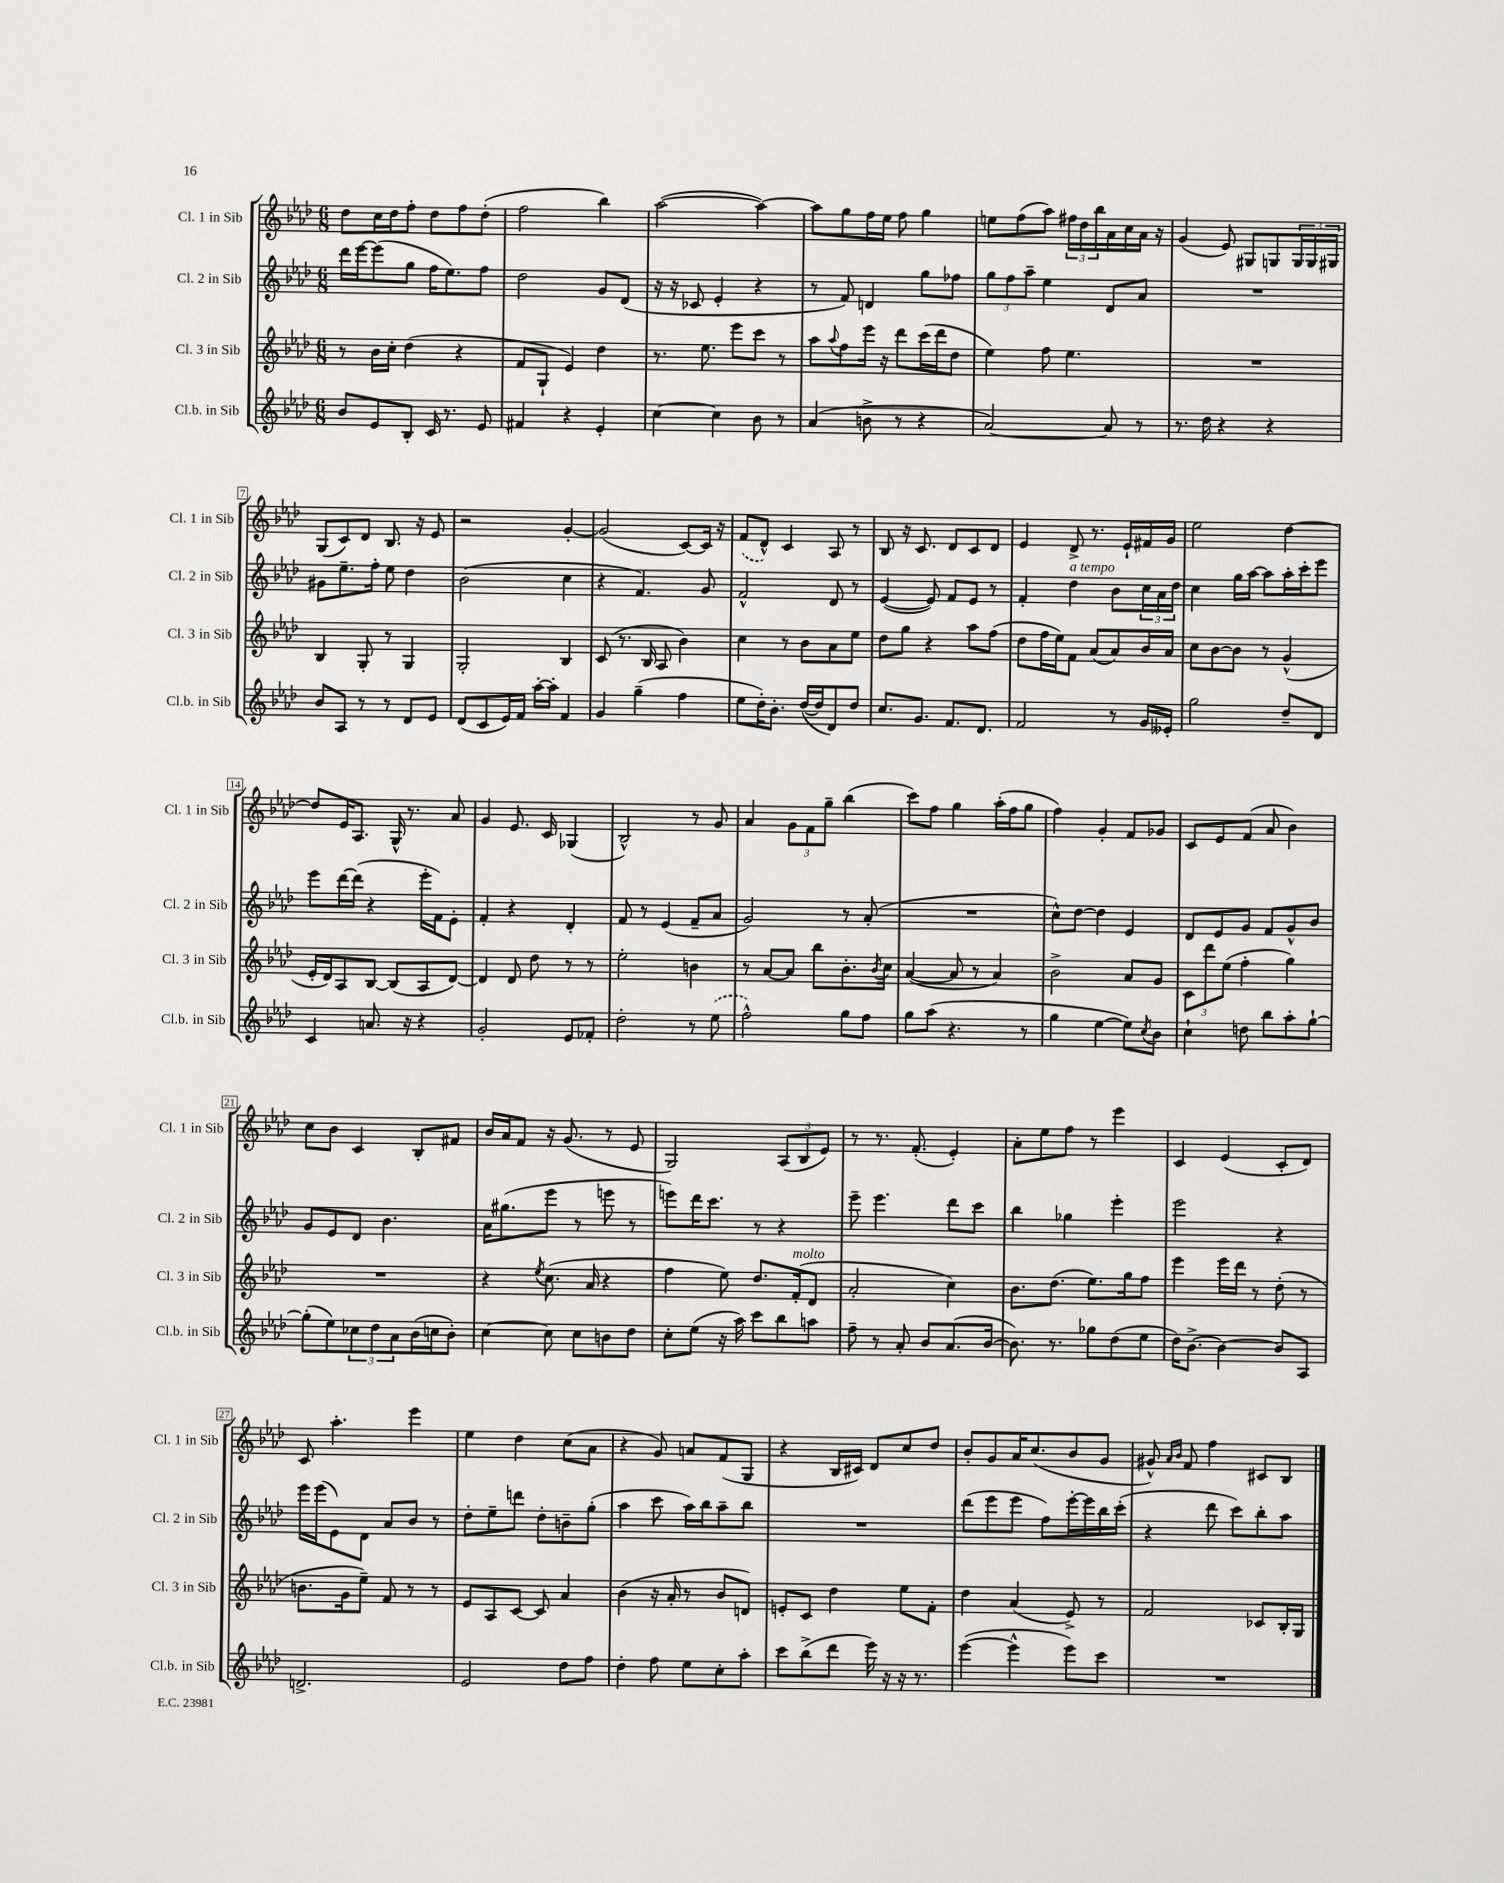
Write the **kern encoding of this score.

**kern	**kern	**kern	**kern
*staff4	*staff3	*staff2	*staff1
*clefG2	*clefG2	*clefG2	*clefG2
*k[b-e-a-d-]	*k[b-e-a-d-]	*k[b-e-a-d-]	*k[b-e-a-d-]
*M6/8	*M6/8	*M6/8	*M6/8
8b-	8r	16ddd-	8dd-
.	.	[16eee-	.
8e-	16b-	(8eee-]	16cc
.	16cc'	.	16dd-
8B-'	(4dd-	8gg	8ff'
16c	.	16ff	8dd-
8.r	.	8.ee-)	.
.	4r	.	8ff
8e-	.	8ff	(8dd-'
=	=	=	=
4f#	8f	2dd-	2ff
.	8G`	.	.
4r	4e-)	.	.
4e-'	4dd-	8g	4bb-)
.	.	(8d-	.
=	=	=	=
[4cc	8.r	16r	([2aa-
.	.	16r	.
.	.	8c-	.
.	8.ee-	.	.
4cc]	.	4e-'	.
.	8eee-	.	.
8b-	8ccc	4r	4aa-_)
8r	8r	.	.
=	=	=	=
(4a-	8aa-	8r	8aa-]
.	8qqaa-	.	.
.	8ff	8f)	8gg
8b^	16eee-	4d	16ff
.	16r	.	16ee-
8r	8ddd-	.	8ff
4r	(16ccc	8gg	4gg
.	16ddd-	.	.
.	8dd-	8ff-	.
=	=	=	=
[2a-)	4ee-)	12gg	8ee
.	.	12ff	.
.	.	.	(8ff
.	.	12aa-~	.
.	8ff	4ee-	8aa-)
.	4.ee-	.	24ff#
.	.	.	24dd-
.	.	.	24bb-
8a-]	.	8d-	16a-
.	.	.	16cc
8r	.	8a-	16a-
.	.	.	16r
=	=	=	=
8.r	2.r	2.r	(4g
16dd-	.	.	.
4r	.	.	8e-)
.	.	.	8G#
4r	.	.	8G
.	.	.	24G
.	.	.	24G
.	.	.	24G#
=	=	=	=
8b-	4B-	8g#	(8G
8A-	.	8.ee-~	8c)
8r	8G'	.	8d-
.	.	16ff'	.
8r	8r	8ee-	8.B-
8d-	4G	4dd-	.
.	.	.	16r
8e-	.	.	8e-
=	=	=	=
(8d-	2G'	(2b-	2r
8c	.	.	.
16e-)	.	.	.
16f	.	.	.
[16aa-'	.	.	.
16aa-']	.	.	.
4f	4B-	4cc	[4g'
=	=	=	=
4g	(8c	4r	(2g]
.	8.r	.	.
(4gg~	.	4.f)	.
.	16B-	.	.
.	8A-	.	.
4ff	4b-)	.	[8c)
.	.	8g	16c]
.	.	.	16r
=	=	=	=
8ee-	4cc	2f^^	(8f
16dd-')	.	.	8d-^^)
8.b-'	.	.	.
.	8r	.	4c
([16dd-	8b-	.	.
16dd-]	.	.	.
8d-)	8a-	8d-	8A-
8dd-	8ee-	8r	8r
=	=	=	=
8.cc	8dd-	([4e-	8B-
.	8gg	.	16r
8.g	.	.	8.c
.	4r	8e-])	.
8.f	.	8f	8d-
.	8aa-	8e-	8c
8.d-	.	.	.
.	(8ff	8r	8d-
=	=	=	=
2f	8dd-	4f'	4e-
.	16ff	.	.
.	16ee-)	.	.
.	8f	4dd-	8d-^
.	(8a-	.	8.r
8r	8a-)	8b-	.
.	.	.	16e-`
16g	16b-	24cc	16f#
.	.	24a-	.
16e--'	16a-	.	16g
.	.	24dd-	.
=	=	=	=
2gg	8cc	4cc	2ee-
.	[8b-	.	.
.	8b-]	16gg	.
.	.	[16aa-	.
.	8r	8aa-]	.
8dd-~	(4g^^	16aa-'	[4dd-
.	.	16ccc'	.
8d-	.	8eee-	.
=	=	=	=
4c	16e-'	8eee-	8dd-]
.	16d-)	.	.
.	8A-	[16ddd-	16e-
.	.	(16ddd-]	8.A-
8.a	[8B-	4r	.
.	(8B-]	.	16G^^
16r	.	.	8.r
4r	8A-	16eee-'	.
.	.	16f)	.
.	[8d-)	8e-'	8a-
=	=	=	=
2g'	4d-]	4f'	4g
.	8d-	4r	8.e-
.	8dd-	.	.
.	.	.	16c
8e-	8r	4d-'	(4G-
8f-'	8r	.	.
=	=	=	=
2dd-'	2ee-'	8f	2B-^^)
.	.	8r	.
.	.	(4e-	.
8r	4b	8f~	8r
(8ee-	.	8a-	8g
=	=	=	=
2ff^^)	8r	2g)	4a-
.	[8a-	.	.
.	8a-]	.	12g
.	.	.	12f
.	8bb-	.	.
.	.	.	12gg~
8gg	8.b-'	8r	(4bb-
8ff	.	(8a-'	.
.	8qb-	.	.
.	16cc	.	.
=	=	=	=
8gg	([4a-	2.r	8ccc)
(8aa-	.	.	8ff
4.r	8a-]	.	4gg
.	8r	.	.
.	4a-)	.	(16aa-'
.	.	.	16ff
8r	.	.	8gg
=	=	=	=
4gg	2b-^	8cc^^)	4ff)
.	.	[8dd-	.
[4ee-	.	4dd-]	4g'
8ee-])	8a-	4e-	8f
8qcc	.	.	.
8b-	8g	.	8g-
=	=	=	=
4cc`	12c	8d-	8c
.	12ddd-	.	.
.	.	8e-	8e-
.	(12ee-	.	.
8dd	4ff'	8g	(8f
8bb-	.	8f	8a-
8aa-'	4gg)	8g^^	4b-)
[8gg`	.	8b-	.
=	=	=	=
(8gg']	2.r	8g	8cc
8ee-)	.	8e-	8b-
12cc-	.	8d-	4c
12dd-	.	.	.
.	.	4.b-	.
12a-	.	.	.
(16b-	.	.	8B-'
16cc	.	.	.
8b-')	.	.	8f#
=	=	=	=
[4cc	4r	16a-	16b-
.	.	(8.gg#	16a-
.	.	.	8f
.	8qee-	.	.
8cc]	(8.cc	8eee-	16r
.	.	.	(8.g
8cc	.	8r	.
.	16a-	.	.
8b	4r	8eee	8r
8dd-	.	8r	8e-
=	=	=	=
8cc'	4ff	8eee)	2G)
(8ee-	.	16ddd-	.
.	.	8.ccc	.
16r	8ee-)	.	.
16aa-)	.	.	.
8ccc	8.dd-	8r	.
8bb-	.	4r	(12A-
.	(16f'	.	.
.	.	.	12B-
8aa	8d-	.	.
.	.	.	12e-)
=	=	=	=
8ff~	2a-'	8eee-~	8r
8r	.	4.eee-	8.r
8a-'	.	.	.
.	.	.	(8.f'
8b-	.	.	.
(8.a-	4cc)	8ddd-	4e-')
.	.	8ccc	.
[16b-	.	.	.
=	=	=	=
8.b-])	8.b-	4bb-	8a-'
.	.	.	8ee-
8.r	(8.dd-	.	.
.	.	4gg-	8ff
8gg-	8.ee-)	.	8r
(8dd-	.	4eee-'	4eee-
.	16gg	.	.
8ee-	8ff	.	.
=	=	=	=
16dd-)	4eee-	2eee-	4c
[8.b-^	.	.	.
4b-_	16eee-	.	(4e-
.	16ddd-	.	.
.	8r	.	.
8b-]	(8dd-'	4r	8c'
8A-	8r	.	8d-)
=	=	=	=
2.d^	8.b	16eee-	8c
.	.	(16eee-	.
.	.	8e-)	4.aa-'
.	16g	.	.
.	8ee-~)	8d-	.
.	8f	8a-	.
.	8r	8b-	4eee-
.	8r	8r	.
=	=	=	=
2e-	8e-	8dd-'	4ee-
.	8A-	8ee-~	.
.	[8c	8ddd	4dd-
.	8c]	8dd-'	.
8dd-	4a-	8b~	(8cc
8ff	.	(8gg'	8a-
=	=	=	=
4dd-'	(4b-	4aa-	4r
8ff	16r	8ccc	8g)
.	16a-'	.	.
8ee-	8r	16aa-)	8a
.	.	16bb-	.
8cc'	8b-	8aa-~	(8f
8aa-'	8d)	8bb-	8G
=	=	=	=
8ccc	8e'	2.r	4r
(8bb-^	8c	.	.
8ddd-	4dd-	.	16B-
.	.	.	16c#)
16eee-)	.	.	8d-
16r	.	.	.
16r	8ee-	.	8cc
8.r	.	.	.
.	8f'	.	8dd-
=	=	=	=
([4eee-	4dd-	(8ddd-	8b-'
.	.	8eee-	8g
4eee-^^]	(4a-	8eee-	16a-
.	.	.	(8.cc
.	.	8ff)	.
8eee-)	8e-^)	[16eee-'	8b-
.	.	16eee-]	.
8ccc	8r	16bb-	8g
.	.	(16ccc'	.
=	=	=	=
2.r	2f	4r	8g#^^)
.	.	.	16qqa-
.	.	.	16qqb-
.	.	.	8f
.	.	8ddd-	4ff
.	.	8ccc)	.
.	8c-	8bb-'	8c#
.	16B-'	8aa-	8B-
.	16G	.	.
==	==	==	==
*-	*-	*-	*-
